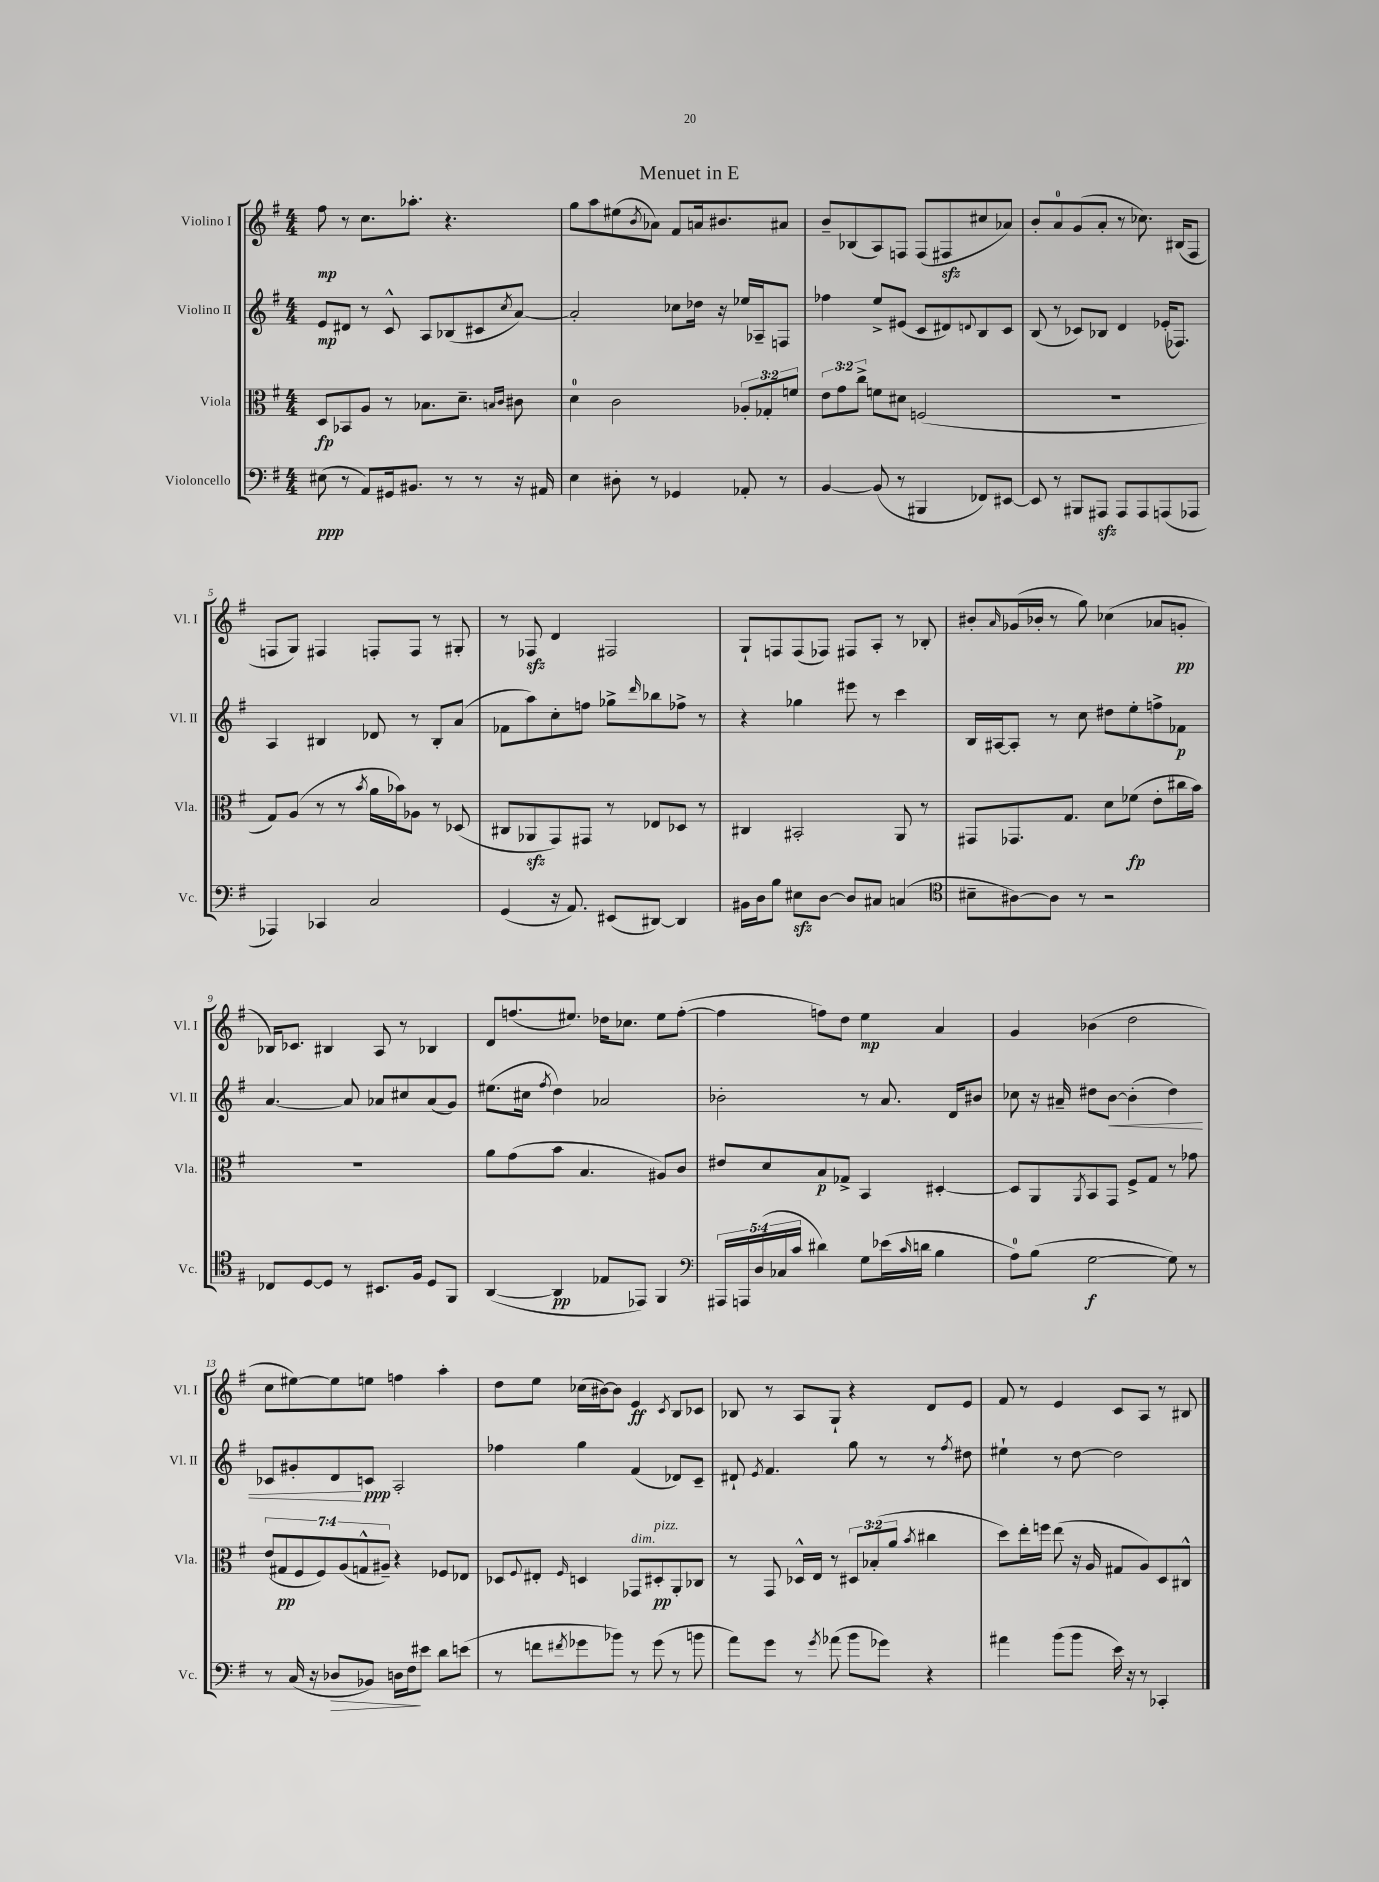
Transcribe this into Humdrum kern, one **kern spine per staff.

**kern	**dynam	**kern	**dynam	**kern	**dynam	**kern	**dynam
*part4	*part4	*part3	*part3	*part2	*part2	*part1	*part1
*staff4	*staff4	*staff3	*staff3	*staff2	*staff2	*staff1	*staff1
*I"Violoncello	*	*I"Viola	*	*I"Violino II	*	*I"Violino I	*
*I'Vc.	*	*I'Vla.	*	*I'Vl. II	*	*I'Vl. I	*
*clefF4	*	*clefC3	*	*clefG2	*	*clefG2	*
*k[f#]	*	*k[f#]	*	*k[f#]	*	*k[f#]	*
*M4/4	*	*M4/4	*	*M4/4	*	*M4/4	*
=1	=1	=1	=1	=1	=1	=1	=1
(8E#X\	ppp	8D/L	fp	8e/L	mp	8ff#\	mp
8r	.	8BB-X/	.	8d#X/J	.	8r	.
8AA/L)	.	8A/J	.	8r	.	8.cc\L	.
16GG#X/k	.	8r	.	8c^^/	.	.	.
8.BB#X/J	.	.	.	.	.	8.aa-X'\J	.
.	.	8.B-X\L	.	8A/L	.	.	.
8r	.	.	.	(8B-X/	.	4.r	.
.	.	8.d~\J	.	.	.	.	.
8r	.	.	.	8c#X/	.	.	.
.	.	16qqBn/LL	.	.	.	.	.
.	.	16qqc/JJ	.	8qcc/	.	.	.
16r	.	8c#X\	.	[8a/J)	.	.	.
16AA#X/	.	.	.	.	.	.	.
=2	=2	=2	=2	=2	=2	=2	=2
4E\	.	4d\	.	2a'/]	.	8gg\L	.
.	.	.	.	.	.	8aa\	.
8D#X'\	.	2c\	.	.	.	(8ee#X\	.
.	.	.	.	.	.	8qb/	.
8r	.	.	.	.	.	8a-X\J)	.
4GG-X/	.	.	.	8cc-X\L	.	8f#/L	.
.	.	.	.	16dd-X\Jk	.	16an/k	.
.	.	.	.	16r	.	8.b#X/	.
8AA-X'/	.	12A-X'/L	.	16ee-X/LL	.	.	.
.	.	.	.	16A-X~/J	.	.	.
.	.	12G-X'/	.	.	.	.	.
8r	.	.	.	8Fn/J	.	8a#X/J	.
.	.	12fn/J	.	.	.	.	.
=3	=3	=3	=3	=3	=3	=3	=3
[4BB/	.	12e\L	.	4ff-X\	.	8b~/L	.
.	.	12g\	.	.	.	.	.
.	.	.	.	.	.	(8B-X/	.
.	.	12cc^\J	.	.	.	.	.
(8BB/]	.	8fn\L	.	8ee^/L	.	8A/)	.
8r	.	8d#X\J	.	(8e#X/J	.	8Fn/J	.
4BBB#X/	.	(2Fn/	.	8c/L	.	(8F/L	.
.	.	.	.	8d#X/)	.	8F#Xzz/	.
.	.	.	.	8qqdn/	.	.	.
8FF-X/L)	.	.	.	8B/	.	8cc#X/	.
[8EE#X/J	.	.	.	8c/J	.	8a-X/J)	.
=4	=4	=4	=4	=4	=4	=4	=4
8EE#/]	.	1r	.	(8B/	.	8b'/L	.
8r	.	.	.	8r	.	8a/	.
8BBB#X/L	.	.	.	8c-X/L)	.	(8g/	.
8AAA#Xzz/J	.	.	.	8B-X/J	.	8a'/J	.
8AAA#/L	.	.	.	4d/	.	8r	.
8AAA#/	.	.	.	.	.	8.cc-X\)	.
(8AAAn/	.	.	.	(16e-X'/KL	.	.	.
.	.	.	.	8.F-X/J)	.	(16B#X/KL	.
8AAA-X/J	.	.	.	.	.	8F#/J	.
!!LO:LB:g=z
=5	=5	=5	=5	=5	=5	=5	=5
4AAA-X/)	.	8G/L)	.	4A/	.	8Fn/L	.
.	.	(8A/J	.	.	.	8G/J)	.
4CC-X/	.	8r	.	4B#X/	.	4F#X/	.
.	.	8r	.	.	.	.	.
.	.	8qb/	.	.	.	.	.
2C/	.	16a\LL	.	8d-X/	.	8Fn'/L	.
.	.	16b-X\J)	.	.	.	.	.
.	.	8A-X\J	.	8r	.	8F/J	.
.	.	8r	.	8B#'/L	.	8r	.
.	.	(8D-X/	.	(8a/J	.	8G#X'/	.
=6	=6	=6	=6	=6	=6	=6	=6
(4GG/	.	8C#X/L	.	8f-X\L	.	8r	.
.	.	8AA-Xzz/	.	8aa\)	.	8F-Xzz/	.
16r	.	8GG/)	.	8cc'\	.	4d/	.
8.AA/)	.	.	.	.	.	.	.
.	.	8GG#X/J	.	8ffn\J	.	.	.
(8EE#X/L	.	8r	.	8gg-X^\L	.	2F#X/	.
.	.	.	.	16qqddd/	.	.	.
[8DD#X/J)	.	8E-X/L	.	8bb-X\	.	.	.
4DD#/]	.	8D-X/J	.	8ff-X^\J	.	.	.
.	.	8r	.	8r	.	.	.
=7	=7	=7	=7	=7	=7	=7	=7
16BB#X\LL	.	4C#X/	.	4r	.	8G`/L	.
16D\J	.	.	.	.	.	.	.
8B\J	.	.	.	.	.	8Fn/	.
8E#Xzz\L	.	2BB#X'/	.	4gg-X\	.	(8F/	.
[8D\J	.	.	.	.	.	8F-X/J)	.
8D/L]	.	.	.	8eee#X\	.	8F#X/L	.
8C#X/J	.	.	.	8r	.	8A'/J	.
(4Cn/	.	8AA/	.	4ccc\	.	8r	.
.	.	8r	.	.	.	8B-X'/	.
=8	=8	=8	=8	=8	=8	=8	=8
*clefC4	*	*	*	*	*	*	*
8B#X~\L	.	8GG#X/L	.	16B/LL	.	8b#X'/L	.
.	.	.	.	[16A#X/J	.	.	.
.	.	.	.	.	.	16qqa/	.
[8A#X\)	.	8.GG-X/	.	8A#'/J]	.	(16g-X/L	.
.	.	.	.	.	.	16b-X'/JJ	.
8A#\J]	.	.	.	8r	.	8r	.
.	.	8.G/J	.	.	.	.	.
8r	.	.	.	8cc\	.	8gg\)	.
2r	.	8d\L	.	8dd#X\L	.	(4cc-X\	.
.	.	(8f-X\J	fp	8ee'\	.	.	.
.	.	8e'\L	.	8ffn^\	.	8a-X/L	.
.	.	16cc#X\L	.	8f-X\J	p	8gn'/J	pp
.	.	16b\JJ)	.	.	.	.	.
!!LO:LB:g=z
=9	=9	=9	=9	=9	=9	=9	=9
8C-X/L	.	1r	.	[4.a/	.	16B-X/KL)	.
.	.	.	.	.	.	8.c-X/J	.
[8D/	.	.	.	.	.	.	.
8D/J]	.	.	.	.	.	4B#X/	.
8r	.	.	.	8a/]	.	.	.
8.BB#X/L	.	.	.	8a-X/L	.	8A/	.
.	.	.	.	8cc#X/	.	8r	.
16F#/Jk	.	.	.	.	.	.	.
8D/L	.	.	.	(8a-/	.	4B-X/	.
8FF#/J	.	.	.	8g/J)	.	.	.
=10	=10	=10	=10	=10	=10	=10	=10
([4AA/	.	8a\L	.	(8.ee#X\L	.	8d/L	.
.	.	(8g\	.	.	.	(8.ffn/	.
.	.	.	.	16cc#X\Jk	.	.	.
.	.	.	.	8qff#/	.	.	.
4AA/]	pp	8b\J	.	4dd\)	.	.	.
.	.	.	.	.	.	8.ee#X/J)	.
.	.	4.B/	.	.	.	.	.
8E-X/L	.	.	.	2a-X/	.	16dd-X\KL	.
.	.	.	.	.	.	8.cc-X\J	.
8EE-X/J)	.	.	.	.	.	.	.
4FF#/	.	8A#X/L)	.	.	.	8ee#\L	.
.	.	8c/J	.	.	.	([8ff'\J	.
=11	=11	=11	=11	=11	=11	=11	=11
*clefF4	*	*	*	*	*	*	*
20AAA#X/LL	.	8e#X/L	.	2b-X'\	.	4ff\]	.
20AAAn/	.	.	.	.	.	.	.
(20D/	.	.	.	.	.	.	.
.	.	8d/	.	.	.	.	.
20C-X/	.	.	.	.	.	.	.
20c/JJ	.	.	.	.	.	.	.
4d#X\)	.	8B/	p	.	.	8ffn\L)	.
.	.	8G-X^/J	.	.	.	8dd\J	.
8G\L	.	4BB/	.	8r	.	4ee\	mp
(16e-X\L	.	.	.	8.a/	.	.	.
16qqc/	.	.	.	.	.	.	.
16dn\JJ	.	.	.	.	.	.	.
4B\	.	[4D#X'/	.	.	.	4a/	.
.	.	.	.	16d/KL	.	.	.
.	.	.	.	8b#X/J	.	.	.
=12	=12	=12	=12	=12	=12	=12	=12
8A\L)	.	8D#/L]	.	8cc-X\	.	4g/	.
(8B\J	.	8AA/	.	16r	.	.	.
.	.	.	.	16a#X~/	.	.	.
.	.	8qAA/	.	.	.	.	.
[2G\	f	8BB/	.	8dd#X\L	.	(4b-X\	.
!	!	!	!	!	!LO:HP:b	!	!
.	.	8GG/J	.	[8b\J	<	.	.
.	.	8F#^/L	.	(4b'\]	.	2dd\	.
.	.	8G/J	.	.	.	.	.
8G\])	.	8r	.	4dd#\)	.	.	.
8r	.	8g-X\	.	.	.	.	.
!!LO:LB:g=z
=13	=13	=13	=13	=13	=13	=13	=13
8r	.	(14e/L	.	8c-X/L	.	8cc\L	.
.	.	14G#X/	pp	.	.	.	.
(16C/	.	.	.	8g#X'/	.	[8ee#X\)	.
.	.	14F#/	.	.	.	.	.
16r	.	.	.	.	.	.	.
.	.	14F#/)	.	.	.	.	.
!	!LO:HP:b	!	!	!	!	!	!
8D-X/L	>	.	.	8d/	.	8ee#\]	.
.	.	(14A/	.	.	.	.	.
.	.	14Gn^^/	.	.	.	.	.
8BB-X/J)	.	.	.	8cn/J	[ ppp	8een\J	.
.	.	14A#X~/J)	.	.	.	.	.
16Dn\LL	.	4r	.	2A'/	.	4ffn\	.
16F#\J	.	.	.	.	.	.	.
8e#X\J	]	.	.	.	.	.	.
8d\L	.	8F-X/L	.	.	.	4aa'\	.
(8en\J	.	8E-X/J	.	.	.	.	.
=14	=14	=14	=14	=14	=14	=14	=14
8r	.	8D-X/L	.	4ff-X\	.	8dd\L	.
.	.	8qqF#/	.	.	.	.	.
8fn\L	.	8E#X'/J	.	.	.	8ee\J	.
8qf#X/	.	16qqF#/	.	.	.	.	.
8g-X\	.	4Dn/	.	4gg\	.	(16cc-X\LL	.
.	.	.	.	.	.	[16b#X\J)	.
8b-X\J)	.	.	.	.	.	8b#\J]	.
!	!	!LO:TX:a:i:t=dim.	!	!	!	!	!
8r	.	8GG-X/L	.	(4f#/	.	4e/	ff
!	!	!LO:TX:a:i:t=pizz.	!	!	!	!	!
(8g-\	.	8D#X'/	pp	.	.	.	.
.	.	.	.	.	.	8qc/	.
8r	.	8AA'/	.	8d-X/L)	.	8B/L	.
8bn\	.	8C-X/J	.	8c~/J	.	8c-X/J	.
=15	=15	=15	=15	=15	=15	=15	=15
8a\L)	.	8r	.	8d#X`/	.	8B-X/	.
.	.	.	.	8qe/	.	.	.
8g\J	.	8GG/	.	4.f#/	.	8r	.
8r	.	16D-X^^/LL	.	.	.	8A/L	.
.	.	16E/JJ	.	.	.	.	.
8qg/	.	.	.	.	.	.	.
(8a-X\	.	8r	.	.	.	8G`/J	.
8b\L	.	12D#X/L	.	8gg\	.	4r	.
.	.	(12B-X'/	.	.	.	.	.
8g-X\J)	.	.	.	8r	.	.	.
.	.	12a/J	.	.	.	.	.
.	.	8qb/	.	.	.	.	.
4r	.	4cc#X\	.	8r	.	8d/L	.
.	.	.	.	8qff#/	.	.	.
.	.	.	.	8dd#X\	.	8e/J	.
=16	=16	=16	=16	=16	=16	=16	=16
4a#X\	.	8dd\L)	.	4ee#X`\	.	8f#/	.
.	.	16ee'\L	.	.	.	8r	.
.	.	16ffn\JJ	.	.	.	.	.
(8b\L	.	(8ee\	.	8r	.	4e/	.
8b\J	.	16r	.	[8dd\	.	.	.
.	.	16A/	.	.	.	.	.
16e\)	.	8G#X/L	.	2dd\]	.	8c/L	.
16r	.	.	.	.	.	.	.
8r	.	8A/)	.	.	.	8A/J	.
4CC-X'/	.	8D/	.	.	.	8r	.
.	.	8C#X^^/J	.	.	.	8B#X/	.
==	==	==	==	==	==	==	==
*-	*-	*-	*-	*-	*-	*-	*-
